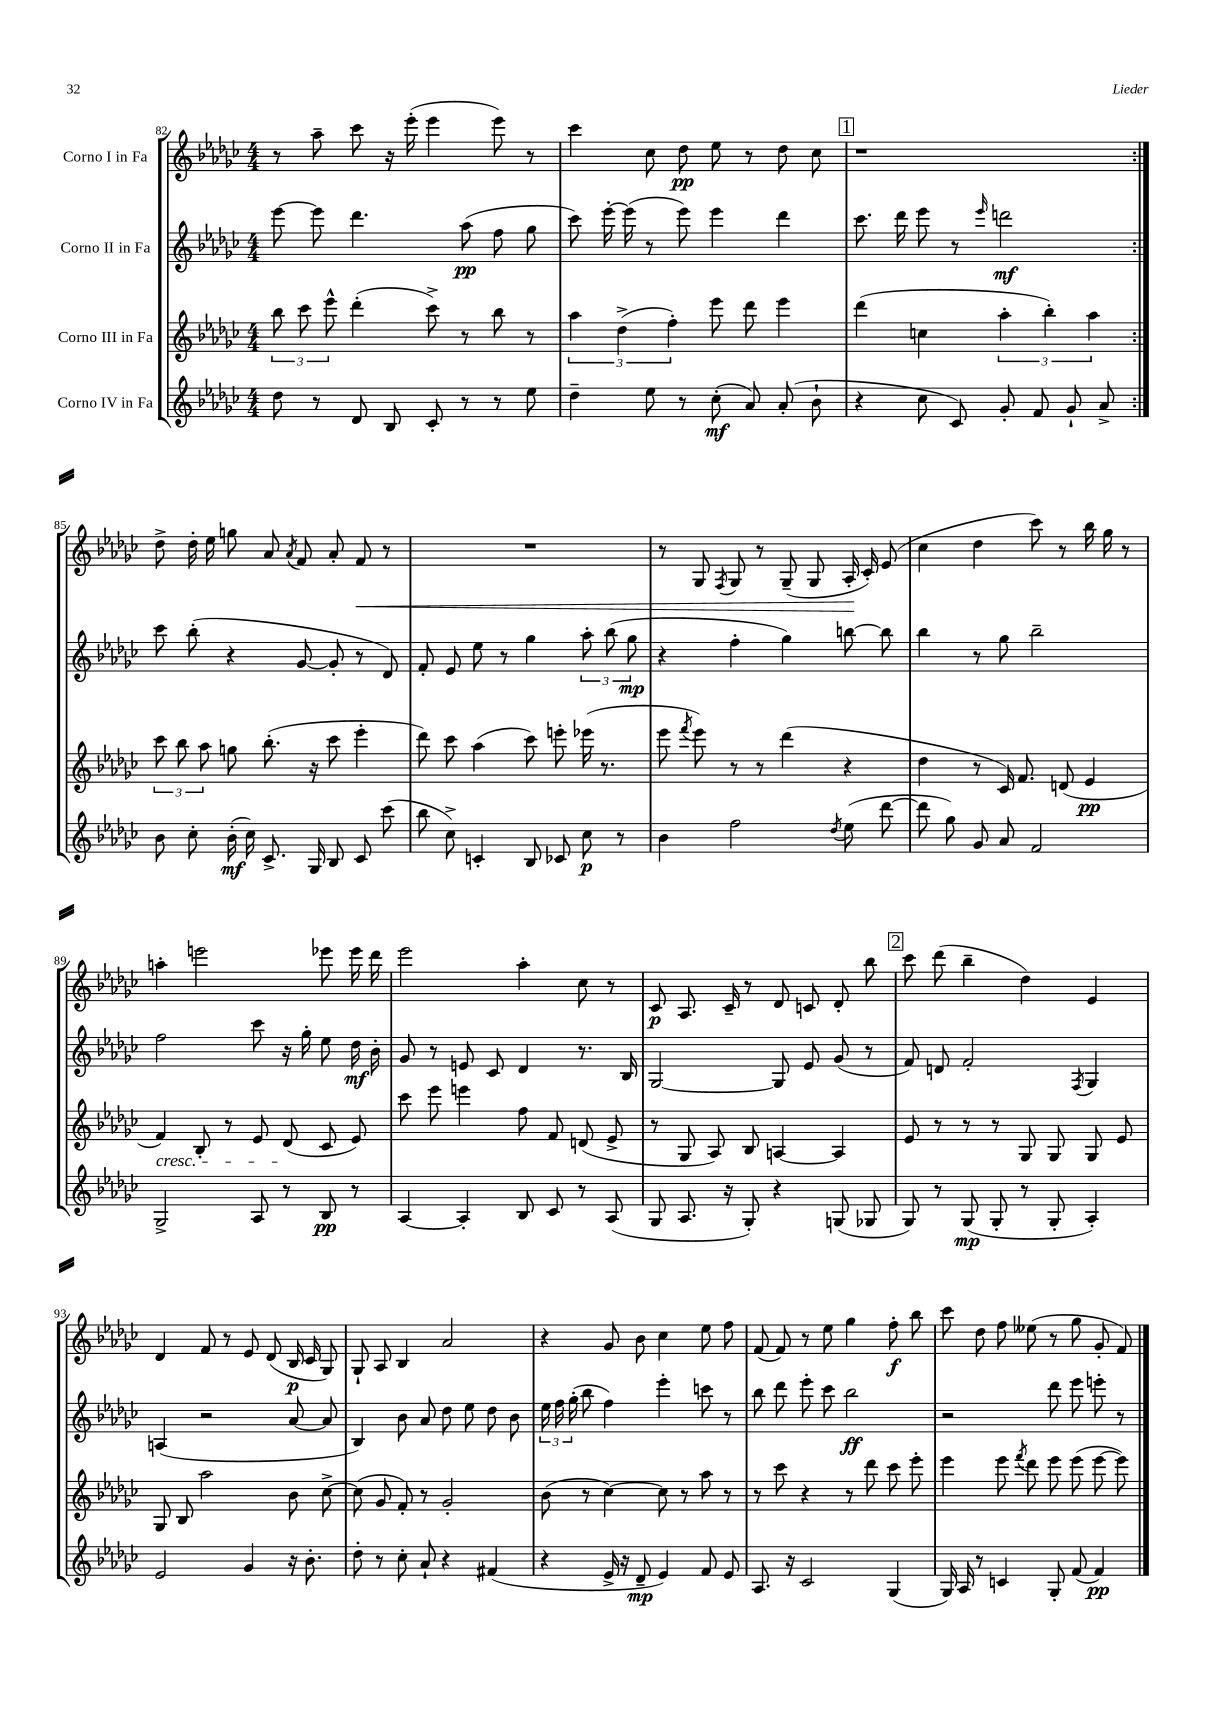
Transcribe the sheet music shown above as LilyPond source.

<<
\new StaffGroup <<
\new Staff = "s0" \with { instrumentName = "Corno I in Fa" } {
    \clef treble \key ges \major \numericTimeSignature \time 4/4
    \autoBeamOff \repeat volta 2 { r8 aes''8-- ces'''8 r16 ees'''16-.( ees'''4 ees'''8) r8 |
    ces'''4 ces''8 des''8\pp ees''8 r8 des''8 ces''8 |
    \mark \markup { \box "1" } r1 | }
    des''8-> des''16-. ees''16 g''8 aes'8 \acciaccatura { aes'8 } f'8 aes'8-. f'8\< r8 |
    R1 |
    r8 ges8 \acciaccatura { f8 } ges8 r8 ges8--( ges8 aes16-.\! ces'16-.) ees'8( |
    ces''4 des''4 ces'''8) r8 bes''16 ges''16 r8 |
    a''4-. e'''2 ees'''8 ees'''16 des'''16 |
    ees'''2 aes''4-. ces''8 r8 |
    ces'8\p aes8. ces'16-- r8 des'8 c'8 des'8-. bes''8 |
    \mark \markup { \box "2" } ces'''8 des'''8( bes''4-- des''4) ees'4 |
    des'4 f'8 r8 ees'8 des'8( bes16\p ces'16 ges8) |
    ges8-! aes8 bes4 aes'2 |
    r4 ges'8 bes'8 ces''4 ees''8 f''8 |
    f'8( f'8) r8 ees''8 ges''4 f''8-.\f bes''8 |
    ces'''8 des''8 f''8 eeses''8( r8 ges''8 ges'8-. f'8) \bar "|." |
}
\new Staff = "s1" \with { instrumentName = "Corno II in Fa" } {
    \clef treble \key ges \major \numericTimeSignature \time 4/4
    \autoBeamOff \repeat volta 2 { ees'''8~ ees'''8 des'''4. aes''8\pp( f''8 ges''8 |
    ces'''8) ees'''16~-. ees'''16( r8 ees'''8) ees'''4 des'''4 |
    \mark \markup { \box "1" } ces'''8. des'''16 ees'''8 r8 \grace { ees'''16 } d'''2\mf | }
    ces'''8 bes''8-.( r4 ges'8~ ges'8-. r8 des'8) |
    f'8-. ees'8 ees''8 r8 ges''4 \tuplet 3/2 { aes''8-. bes''8( ges''8\mp } |
    r4 f''4-. ges''4) b''8~ b''8 |
    bes''4 r8 ges''8 bes''2-- |
    f''2 ces'''8 r16 ges''16-. ees''8 des''16\mf bes'16-. |
    ges'8 r8 e'8 ces'8 des'4 r8. bes16 |
    ges2~ ges8 ees'8 ges'8( r8 |
    \mark \markup { \box "2" } f'8) d'8 f'2-. \acciaccatura { f8 } ges4 |
    a4( r2 aes'8~ aes'8 |
    bes4) bes'8 aes'8 des''8 ees''8 des''8 bes'8 |
    \tuplet 3/2 { ees''16 f''16 ges''16-.( } bes''8 f''4) ees'''4-. c'''8 r8 |
    bes''8 des'''8 ees'''8-. ces'''8 bes''2\ff |
    r2 des'''8 ees'''8 e'''8-. r8 \bar "|." |
}
\new Staff = "s2" \with { instrumentName = "Corno III in Fa" } {
    \clef treble \key ges \major \numericTimeSignature \time 4/4
    \autoBeamOff \repeat volta 2 { \tuplet 3/2 { bes''8 ces'''8 ees'''8-^ } des'''4-.( ces'''8->) r8 bes''8 r8 |
    \tuplet 3/2 { aes''4 des''4->( f''4-.) } ees'''8 des'''8 ees'''4 |
    \mark \markup { \box "1" } des'''4( c''4 \tuplet 3/2 { aes''4-. bes''4-.) aes''4 } | }
    \tuplet 3/2 { ces'''8 bes''8 aes''8 } g''8 bes''8.-.( r16 ces'''8 ees'''4-. |
    des'''8) ces'''8 aes''4( ces'''8) e'''8-. ees'''16( r8. |
    ees'''8 \acciaccatura { f'''8 } ees'''8) r8 r8 des'''4( r4 |
    des''4 r8 ces'16) f'8. d'8( ees'4\pp |
    f'4\cresc) bes8-. r8 ees'8 des'8\!( ces'8 ees'8) |
    ces'''8 ees'''8 e'''4 f''8 f'8 d'8( ees'8-> |
    r8 ges8 aes8) bes8 a4~ a4 |
    \mark \markup { \box "2" } ees'8 r8 r8 r8 ges8 ges8 ges8 ees'8 |
    ges8 bes8 aes''2 bes'8 ces''8~-> |
    ces''8( ges'8 f'8-.) r8 ges'2-. |
    bes'8( r8 ces''4~) ces''8 r8 aes''8 r8 |
    r8 ces'''8 r4 r8 des'''8 ces'''8 ees'''8-. |
    ees'''4 ees'''8 \acciaccatura { f'''8 } des'''8 ees'''8 ees'''8( ees'''8~ ees'''8) \bar "|." |
}
\new Staff = "s3" \with { instrumentName = "Corno IV in Fa" } {
    \clef treble \key ges \major \numericTimeSignature \time 4/4
    \autoBeamOff \repeat volta 2 { des''8 r8 des'8 bes8 ces'8-. r8 r8 ees''8 |
    des''4-- ees''8 r8 ces''8-.\mf( aes'8) aes'8-.( bes'8-! |
    \mark \markup { \box "1" } r4 ces''8 ces'8) ges'8-. f'8 ges'8-! aes'8-> | }
    bes'8 ces''8-. bes'16-.\mf( ces''16) ces'8.-> ges16 bes8 ces'8 ces'''8( |
    bes''8 ces''8->) c'4-. bes8 ces'8 ces''8\p r8 |
    bes'4 f''2 \acciaccatura { des''8 } ees''8( des'''8~ |
    des'''8 ges''8) ges'8 aes'8 f'2 |
    ges2-> aes8 r8 bes8\pp r8 |
    aes4~ aes4-. bes8 ces'8 r8 aes8( |
    ges8 aes8. r16 ges8-.) r4 g8( ges8 |
    \mark \markup { \box "2" } ges8) r8 ges8\mp( ges8-. r8 ges8-. aes4-.) |
    ees'2 ges'4 r16 bes'8.-. |
    des''8-. r8 ces''8-. aes'8-! r4 fis'4( |
    r4 ees'16-> r16 des'8--\mp ees'4) f'8 ees'8 |
    aes8. r16 ces'2 ges4( |
    ges16) aes16 r8 c'4 ges8-. f'8( f'4\pp) \bar "|." |
}
>>
>>
\layout { \context { \Score currentBarNumber = #82 } }
